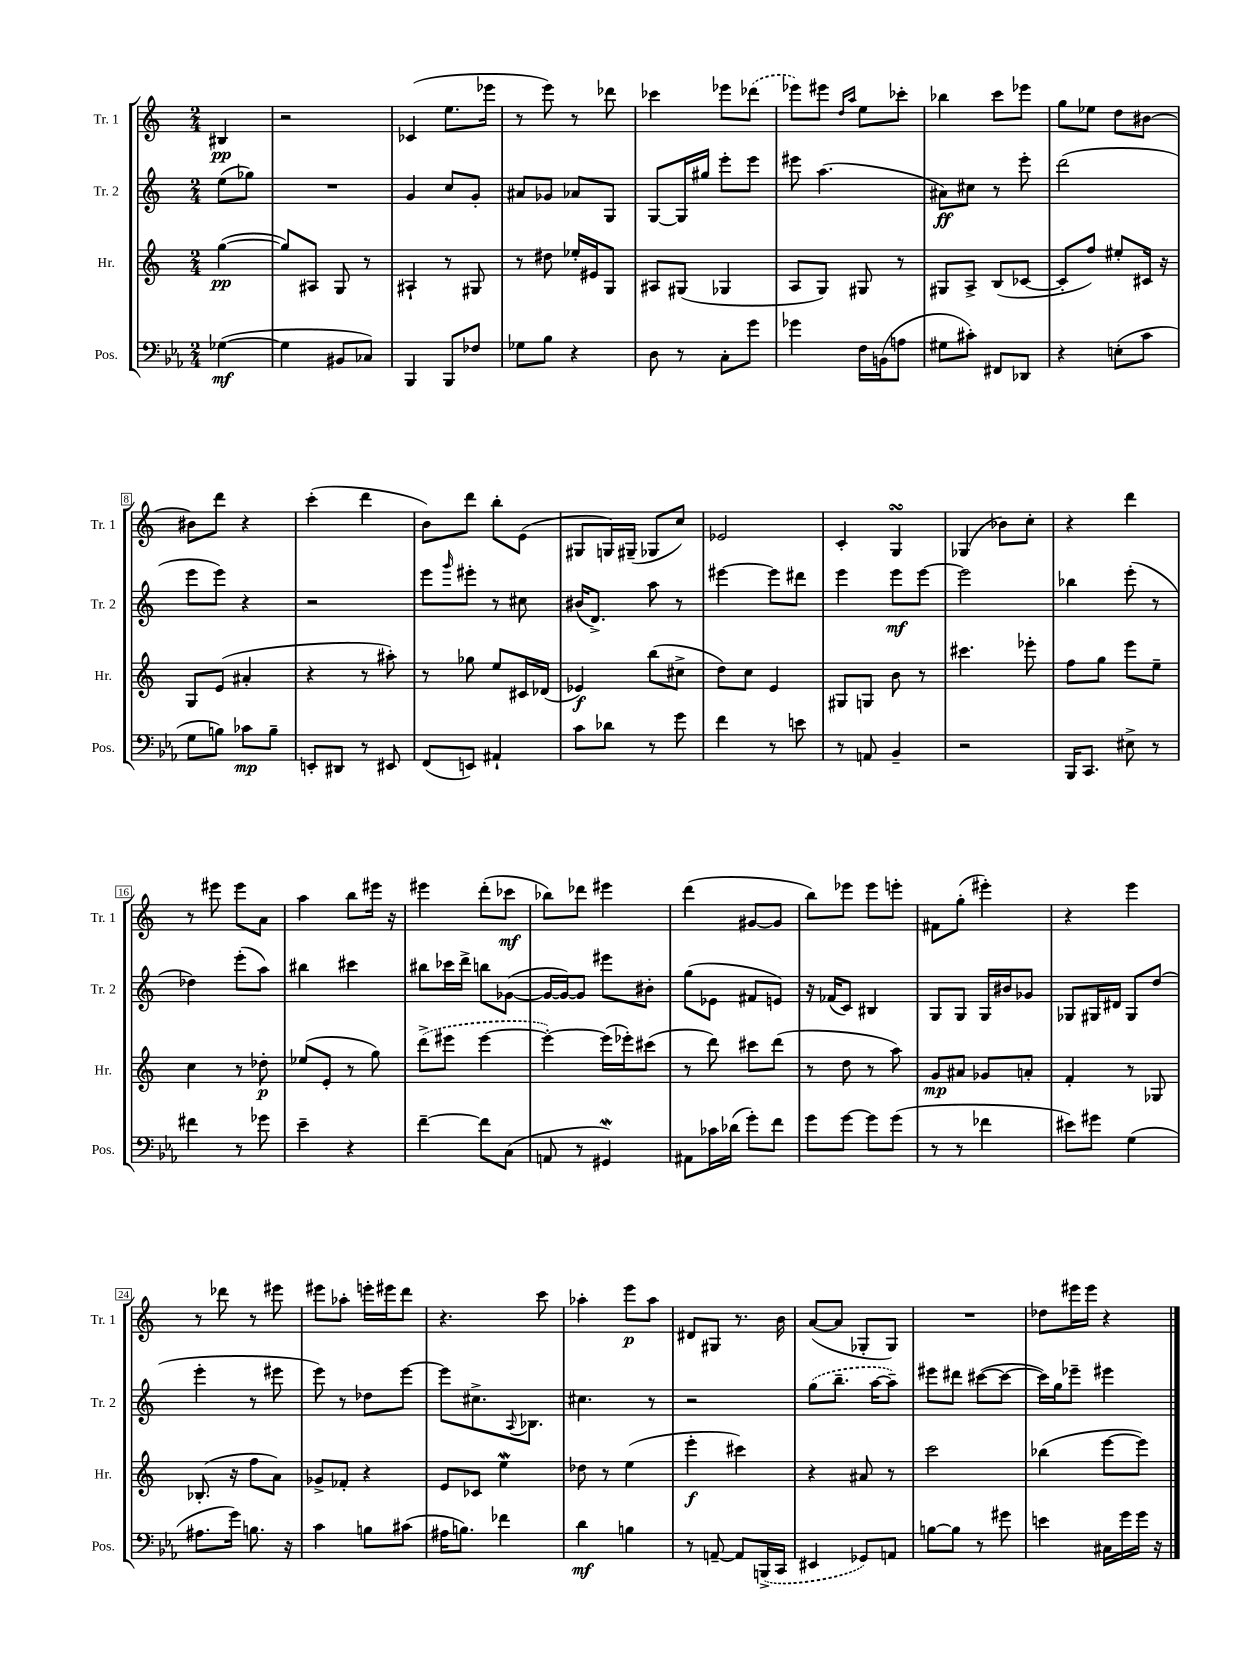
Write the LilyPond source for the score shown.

<<
\new StaffGroup <<
\new Staff = "s0" \with { instrumentName = "Tr. 1" shortInstrumentName = "Tr. 1" } {
    \clef treble \key c \major \numericTimeSignature \time 2/4 \partial 4
    bis4\pp |
    r2 |
    ces'4( e''8. ees'''16 |
    r8 e'''8) r8 des'''8 |
    ces'''4 ees'''8 \once \slurDashed des'''8( |
    ees'''8) eis'''8 \grace { d''16 a''16 } e''8 ces'''8-. |
    bes''4 c'''8 ees'''8 |
    g''8 ees''8 d''8 bis'8~ |
    bis'8 d'''8 r4 |
    c'''4-.( d'''4 |
    b'8) d'''8 b''8-. e'8( |
    gis8 g16) gis16--( ges8 c''8) |
    ees'2 |
    c'4-. g4\turn |
    ges4( bes'8) c''8-. |
    r4 d'''4 |
    r8 eis'''8 eis'''8 a'8 |
    a''4 b''8 eis'''16 r16 |
    eis'''4 d'''8-.( ces'''8\mf |
    bes''8) des'''8 eis'''4 |
    d'''4( gis'8~ gis'8 |
    b''8) ees'''8 ees'''8 e'''8-. |
    fis'8 g''8-.( eis'''4-.) |
    r4 e'''4 |
    r8 des'''8 r8 eis'''8 |
    eis'''8 aes''8-. e'''16-. eis'''16 d'''8 |
    r4. c'''8 |
    aes''4-. e'''8\p aes''8 |
    dis'8 gis8 r8. b'16 |
    a'8~( a'8 ges8-. ges8) |
    R2 |
    des''8 eis'''16 eis'''16 r4 \bar "|." |
}
\new Staff = "s1" \with { instrumentName = "Tr. 2" shortInstrumentName = "Tr. 2" } {
    \clef treble \key c \major \numericTimeSignature \time 2/4 \partial 4
    e''8( ges''8) |
    R2 |
    g'4 c''8 g'8-. |
    ais'8 ges'8 aes'8 g8 |
    g8~ g16 gis''16 e'''8-. e'''8 |
    eis'''8 a''4.( |
    ais'8\ff) cis''8 r8 e'''8-. |
    d'''2( |
    e'''8 e'''8) r4 |
    r2 |
    e'''8 \grace { g'''16 } eis'''8-. r8 cis''8 |
    bis'16( d'8.->) a''8 r8 |
    eis'''4~ eis'''8 dis'''8 |
    e'''4 e'''8\mf e'''8~ |
    e'''2 |
    bes''4 e'''8-.( r8 |
    des''4) e'''8-.( a''8) |
    bis''4 cis'''4 |
    bis''8 ces'''16 d'''16-> b''8 ges'8~( |
    ges'16~ ges'16~) ges'8 eis'''8 bis'8-. |
    g''8( ees'8 fis'8 e'8) |
    r16 fes'16( c'8) bis4 |
    g8 g8 g16 bis'16 ges'8 |
    ges8 gis16 dis'16 gis8 d''8( |
    e'''4-. r8 eis'''8 |
    e'''8) r8 des''8 e'''8~ |
    e'''8 cis''8.-> \appoggiatura { a8 } bes8. |
    cis''4. r8 |
    r2 |
    \once \slurDashed g''8( b''8.-- a''16~ a''8--) |
    eis'''8 dis'''8 cis'''8~( cis'''8~ |
    cis'''16) g''16 ees'''8-- eis'''4 \bar "|." |
}
\new Staff = "s2" \with { instrumentName = "Hr." shortInstrumentName = "Hr." } {
    \clef treble \key c \major \numericTimeSignature \time 2/4 \partial 4
    g''4~\pp( |
    g''8) ais8 g8 r8 |
    ais4-! r8 gis8 |
    r8 dis''8 ees''16-. eis'16 g8 |
    ais8 gis8( ges4 |
    a8 g8) gis8 r8 |
    gis8 a8-> b8( ces'8~ |
    ces'8-. f''8) eis''8-. cis'16 r16 |
    g8 e'8( ais'4-. |
    r4 r8 ais''8-.) |
    r8 ges''8 e''8 cis'16 des'16( |
    ees'4\f) b''8( cis''8-> |
    d''8) c''8 e'4 |
    gis8 g8 b'8 r8 |
    cis'''4. ees'''8-. |
    f''8 g''8 e'''8 e''8-- |
    c''4 r8 des''8-.\p |
    ees''8( e'8-. r8 g''8) |
    \once \slurDashed d'''8->( eis'''8 eis'''4~ |
    eis'''4~-.) eis'''16( ees'''16-.) cis'''8( |
    r8 d'''8) cis'''8 d'''8( |
    r8 d''8 r8 a''8) |
    g'8\mp ais'8 ges'8 a'8-. |
    f'4-. r8 ges8 |
    bes8.-.( r16 f''8 a'8) |
    ges'8-> fes'8-. r4 |
    e'8 ces'8 e''4\mordent |
    des''8 r8 e''4( |
    e'''4-.\f cis'''4) |
    r4 ais'8 r8 |
    c'''2 |
    bes''4( e'''8~ e'''8) \bar "|." |
}
\new Staff = "s3" \with { instrumentName = "Pos." shortInstrumentName = "Pos." } {
    \clef bass \key ees \major \numericTimeSignature \time 2/4 \partial 4
    ges4~\mf( |
    ges4 bis,8 ces8) |
    bes,,4 bes,,8 fes8 |
    ges8 bes8 r4 |
    d8 r8 c8-. g'8 |
    ges'4 f16 b,16( a8 |
    gis8 cis'8-.) fis,8 des,8 |
    r4 e8-.( c'8 |
    g8 b8) ces'8\mp b8-- |
    e,8-. dis,8 r8 eis,8 |
    f,8( e,8) ais,4-! |
    c'8 des'8 r8 g'8 |
    f'4 r8 e'8 |
    r8 a,8 bes,4-- |
    r2 |
    bes,,16 c,8. eis8-> r8 |
    fis'4 r8 ges'8 |
    ees'4-- r4 |
    f'4~-- f'8 c8( |
    a,8 r8 gis,4\mordent) |
    ais,8 ces'16 des'16( g'8-.) f'8 |
    g'8 g'8~ g'8 g'8( |
    r8 r8 fes'4 |
    eis'8) gis'8 g4( |
    ais8. g'16) b8. r16 |
    c'4 b8 cis'8( |
    ais16 b8.) fes'4 |
    d'4\mf b4 |
    r8 a,8~-- a,8 \once \slurDashed b,,16->( c,16 |
    eis,4 ges,8) a,8 |
    b8~ b8 r8 gis'8 |
    e'4 cis16 g'16 g'16 r16 \bar "|." |
}
>>
>>
\layout { \context { \Score \override BarNumber.stencil = #(make-stencil-boxer 0.1 0.3 ly:text-interface::print) } }
